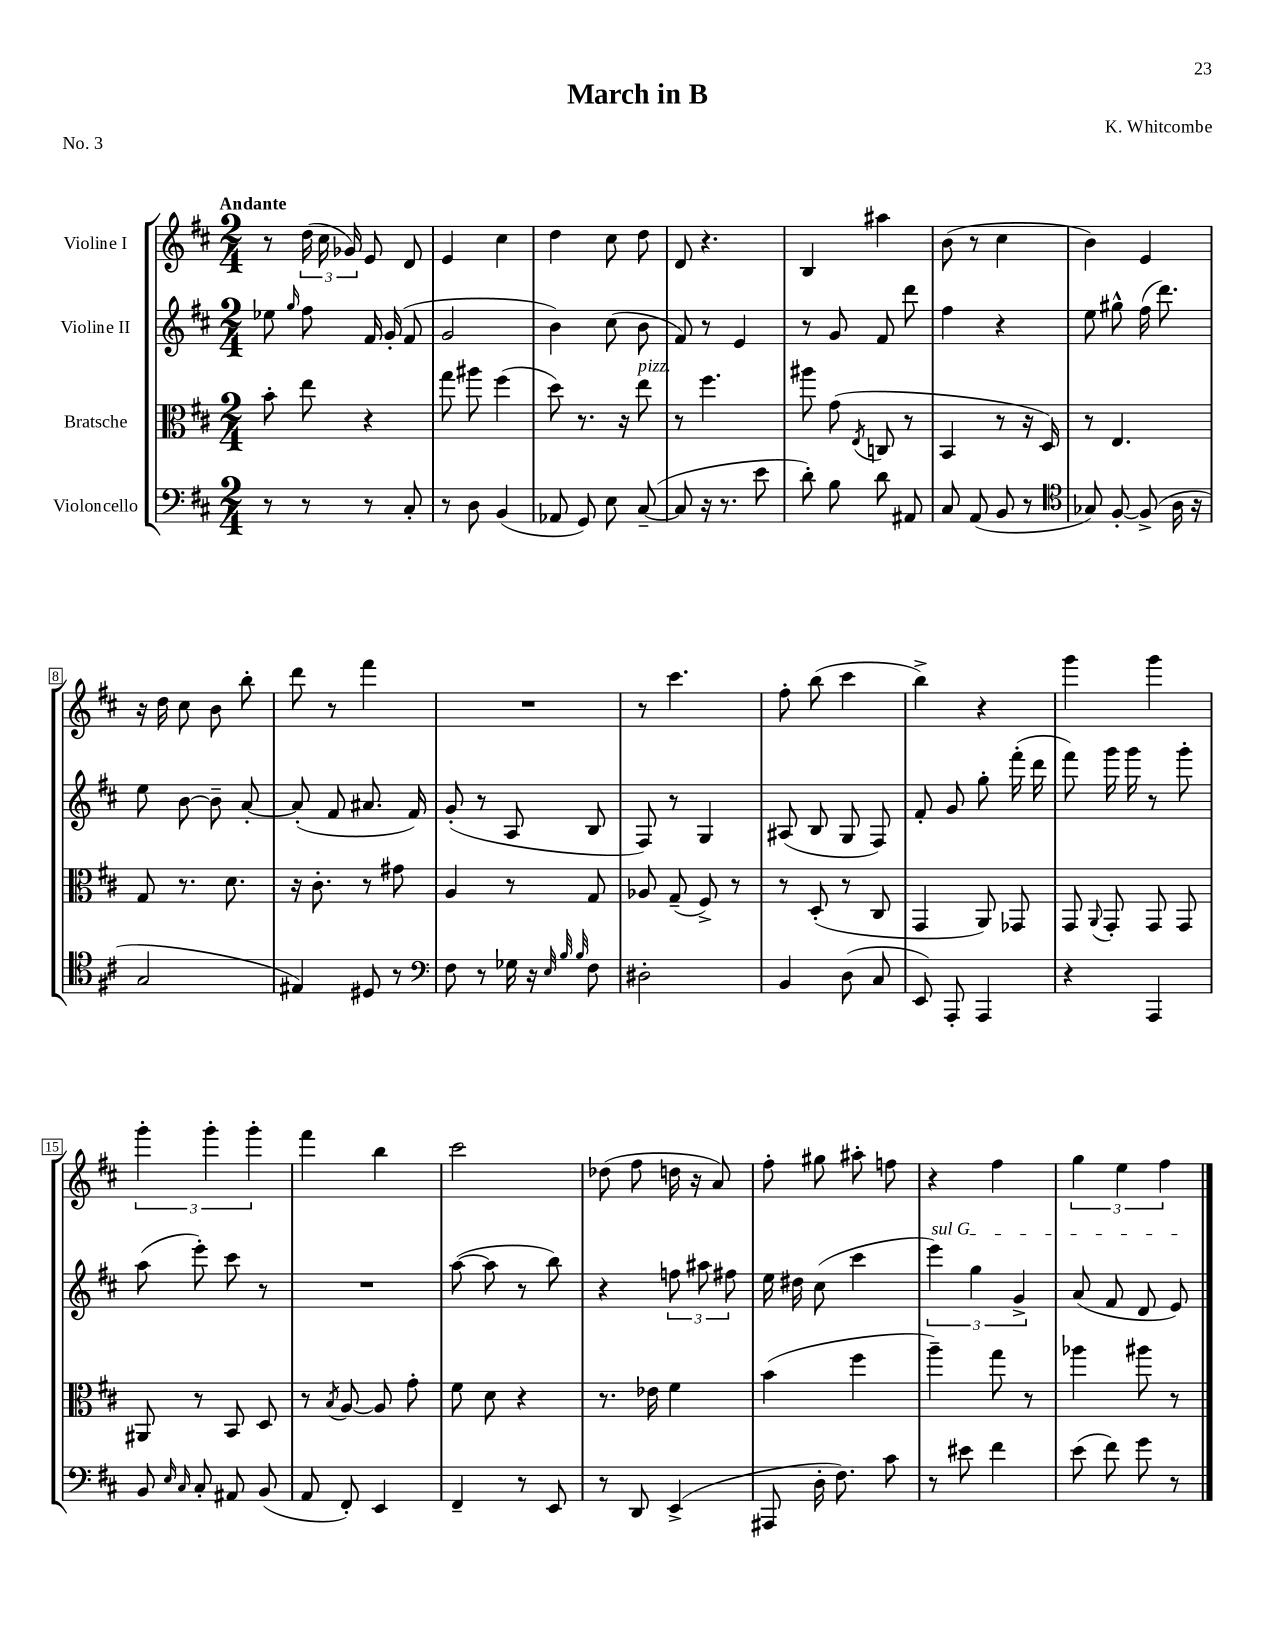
\header { title = "March in B" composer = "K. Whitcombe" piece = "No. 3" }
<<
\new StaffGroup <<
\new Staff = "s0" \with { instrumentName = "Violine I" } {
    \clef treble \key d \major \numericTimeSignature \time 2/4 \tempo "Andante"
    \autoBeamOff r8 \tuplet 3/2 { d''16( cis''16 ges'16) } e'8 d'8 |
    e'4 cis''4 |
    d''4 cis''8 d''8 |
    d'8 r4. |
    b4 ais''4 |
    b'8( r8 cis''4 |
    b'4) e'4 |
    r16 d''16 cis''8 b'8 b''8-. |
    d'''8 r8 fis'''4 |
    R2 |
    r8 cis'''4. |
    fis''8-. b''8( cis'''4 |
    b''4->) r4 |
    g'''4 g'''4 |
    \tuplet 3/2 { g'''4-. g'''4-. g'''4-. } |
    fis'''4 b''4 |
    cis'''2 |
    des''8( fis''8 d''16 r16 a'8) |
    fis''8-. gis''8 ais''8-. f''8 |
    r4 fis''4 |
    \tuplet 3/2 { g''4 e''4 fis''4 } \bar "|." |
}
\new Staff = "s1" \with { instrumentName = "Violine II" } {
    \clef treble \key d \major \numericTimeSignature \time 2/4
    \autoBeamOff ees''8 \grace { g''16 } fis''8 fis'16 g'16-.( fis'8 |
    g'2 |
    b'4) cis''8( b'8 |
    fis'8) r8 e'4 |
    r8 g'8 fis'8 d'''8 |
    fis''4 r4 |
    e''8 gis''8-^ fis''16( d'''8.) |
    e''8 b'8~ b'8-- a'8~-. |
    a'8-.( fis'8 ais'8. fis'16) |
    g'8-.( r8 a8 b8 |
    fis8) r8 g4 |
    ais8( b8 g8 fis8) |
    fis'8-. g'8 g''8-. fis'''16-.( d'''16 |
    fis'''8) g'''16 g'''16 r8 g'''8-. |
    a''8( e'''8-.) cis'''8 r8 |
    R2 |
    a''8~( a''8 r8 b''8) |
    r4 \tuplet 3/2 { f''8 ais''8 fis''8 } |
    e''16 dis''16 cis''8( cis'''4 |
    \tuplet 3/2 { \once \override TextSpanner.bound-details.left.text = \markup { \italic "sul G" } e'''4\startTextSpan) g''4 g'4-> } |
    a'8( fis'8 d'8 e'8\stopTextSpan) \bar "|." |
}
\new Staff = "s2" \with { instrumentName = "Bratsche" } {
    \clef alto \key d \major \numericTimeSignature \time 2/4
    \autoBeamOff b'8-. e''8 r4 |
    g''8 ais''8 fis''4( |
    d''8) r8. r16 e''8^\markup { \italic "pizz." } |
    r8 fis''4. |
    ais''8 g'8( \acciaccatura { e8 } c8 r8 |
    b,4 r8 r16 d16) |
    r8 e4. |
    g8 r8. d'8. |
    r16 cis'8.-. r8 gis'8 |
    a4 r8 g8 |
    aes8 g8--( fis8->) r8 |
    r8 d8-.( r8 cis8 |
    g,4 a,8) ges,8 |
    g,8 \appoggiatura { a,8 } g,8-. g,8 g,8 |
    ais,8 r8 b,8 d8 |
    r8 \acciaccatura { b8 } a8~ a8 g'8-. |
    fis'8 d'8 r4 |
    r8. ees'16 fis'4 |
    b'4( fis''4 |
    a''4--) g''8 r8 |
    aes''4 ais''8 r8 \bar "|." |
}
\new Staff = "s3" \with { instrumentName = "Violoncello" } {
    \clef bass \key d \major \numericTimeSignature \time 2/4
    \autoBeamOff r8 r8 r8 cis8-. |
    r8 d8 b,4( |
    aes,8 g,8) e8 cis8~--( |
    cis8 r16 r8. e'8 |
    d'8-.) b8 d'8 ais,8 |
    cis8 a,8( b,8 r8 |
    \clef tenor ges8) fis8~-. fis8->( a16 r16 |
    g2 |
    eis4) dis8 r8 |
    \clef bass fis8 r8 ges16 r16 \grace { e32 b32 b32 } fis8 |
    dis2-. |
    b,4 d8( cis8 |
    e,8) a,,8-. a,,4 |
    r4 a,,4 |
    b,8 \grace { e16 cis16 } cis8-. ais,8 b,8( |
    a,8 fis,8-.) e,4 |
    fis,4-- r8 e,8 |
    r8 d,8 e,4->( |
    ais,,8 d16-. fis8.) cis'8 |
    r8 eis'8 fis'4 |
    e'8( fis'8) g'8 r8 \bar "|." |
}
>>
>>
\layout { \context { \Score \override BarNumber.stencil = #(make-stencil-boxer 0.1 0.3 ly:text-interface::print) } }
